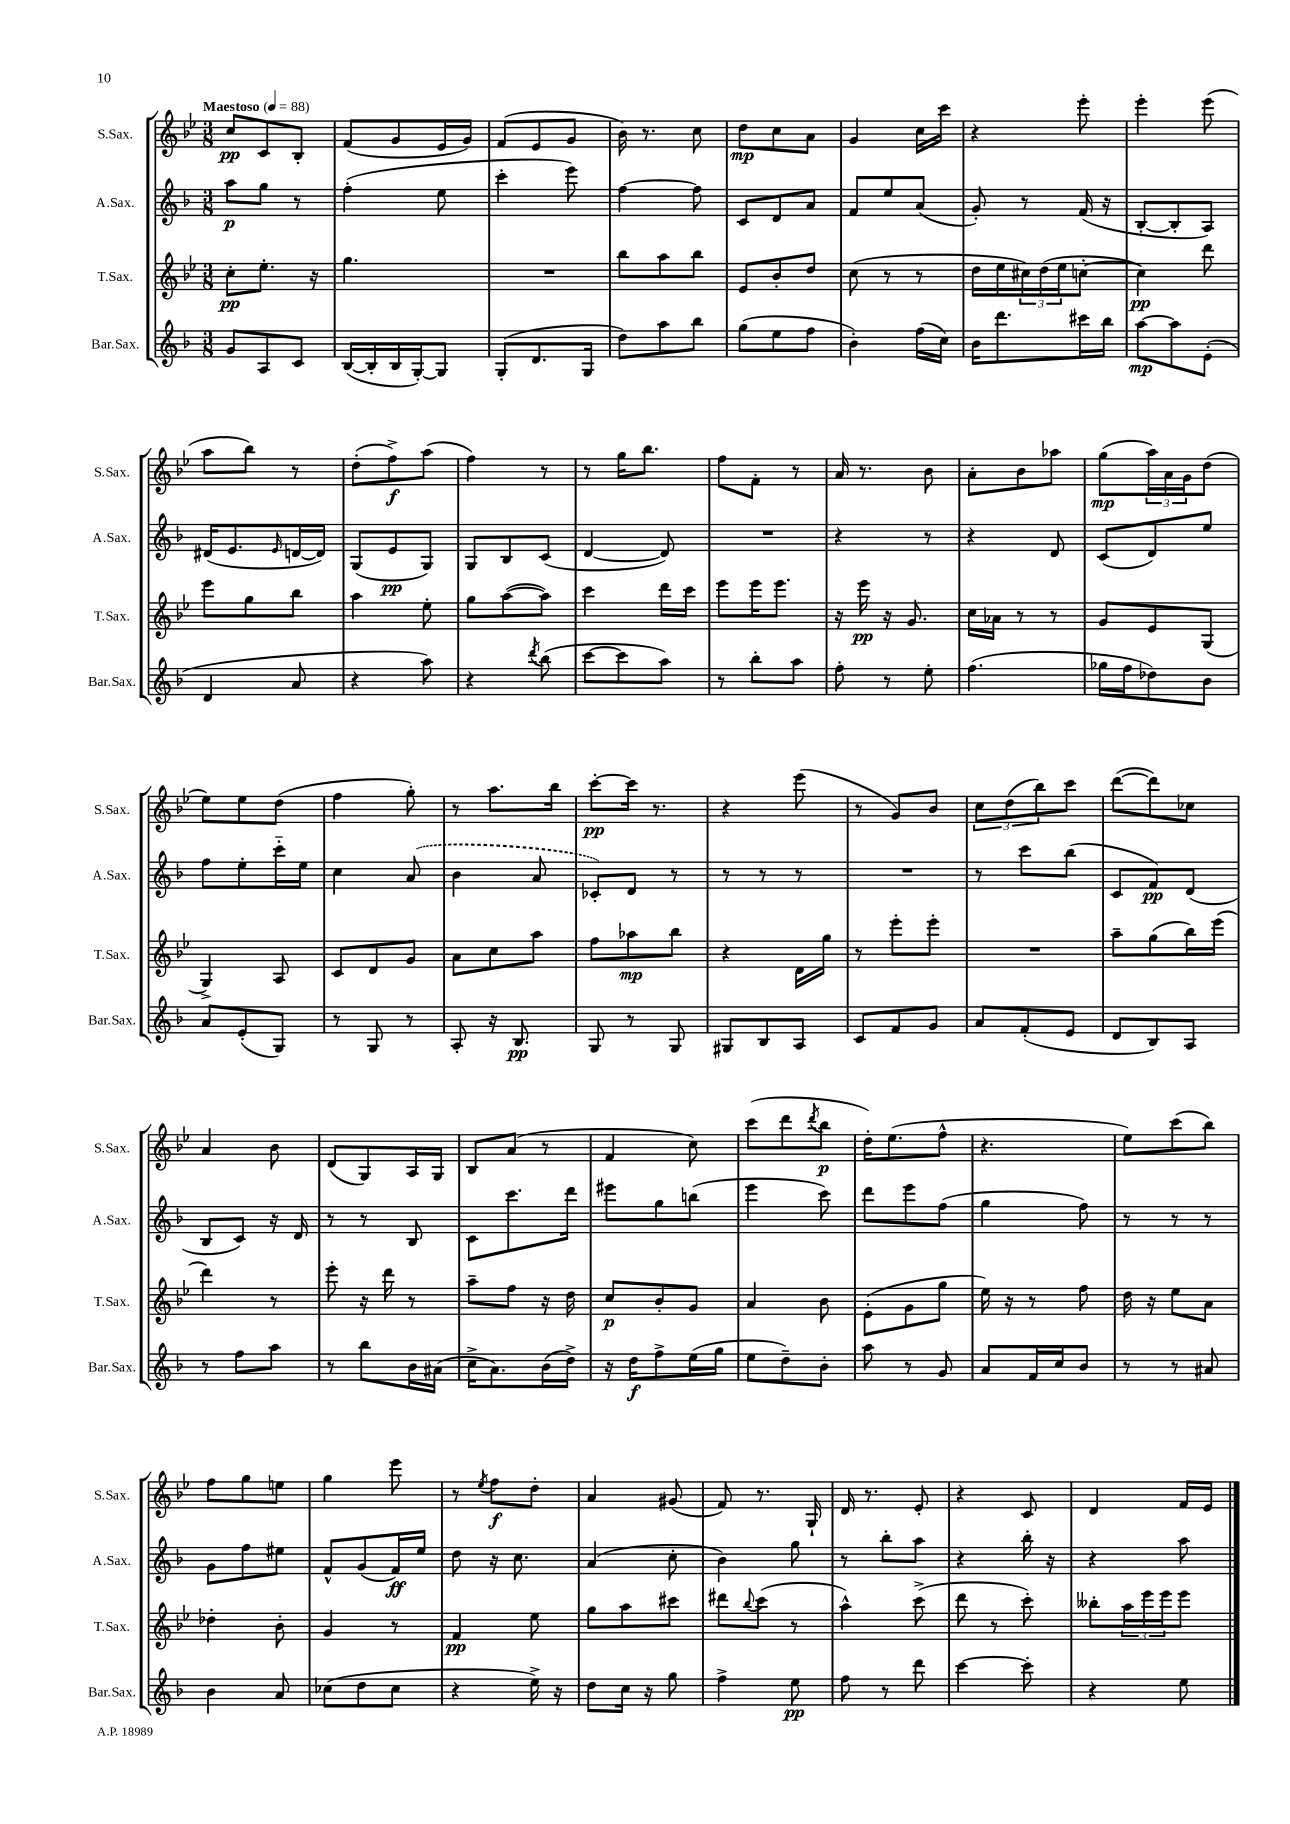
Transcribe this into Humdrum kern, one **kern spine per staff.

**kern	**kern	**kern	**kern
*staff4	*staff3	*staff2	*staff1
*clefG2	*clefG2	*clefG2	*clefG2
*k[b-]	*k[b-e-]	*k[b-]	*k[b-e-]
*M3/8	*M3/8	*M3/8	*M3/8
*MM88	*MM88	*MM88	*MM88
8g	8cc'	8aa	8cc
8A	8.ee-'	8gg	8c
8c	.	8r	8B-'
.	16r	.	.
=	=	=	=
([16B-	4.gg	(4ff'	(8f
16B-']	.	.	.
16B-	.	.	8g
[16G')	.	.	.
8G]	.	8ee	16e-
.	.	.	16g)
=	=	=	=
(8G'	4.r	4ccc'	(8f
8.d	.	.	8e-
.	.	8eee)	8g
16G	.	.	.
=	=	=	=
8dd)	8bb-	[4ff	16b-)
.	.	.	8.r
8aa	8aa	.	.
8bb-	8bb-	8ff]	8cc
=	=	=	=
(8gg	8e-	8c	8dd
8ee	8b-'	8d	8cc
8ff	8dd	8a	8a
=	=	=	=
4b-')	(8cc	8f	4g
.	8r	8ee	.
(16ff	8r	(8a	16cc
16cc)	.	.	16ccc
=	=	=	=
16b-	16dd	8g')	4r
8.ddd	16ee-	.	.
.	24cc#)	8r	.
.	(24dd	.	.
.	24ee-	.	.
16ccc#	[8cc'	(16f	8eee-'
16bb-	.	16r	.
=	=	=	=
[8aa	4cc])	[8B-'	4eee-'
8aa]	.	8B-']	.
(8e'	8ddd	8A)	(8eee-
=	=	=	=
4d	8eee-	(16d#	8aa
.	.	8.e	.
.	8gg	.	8bb-)
.	.	16qqe	.
8a	8bb-	[16d	8r
.	.	16d])	.
=	=	=	=
4r	4aa	(8G	(8dd'
.	.	8e	8ff^)
8aa)	8ee-'	8G)	(8aa
=	=	=	=
4r	8gg	8G	4ff)
.	([8aa	8B-	.
8qddd	.	.	.
(8bb-	8aa])	(8c	8r
=	=	=	=
[8ccc	4ccc	[4d	8r
8ccc]	.	.	16gg
.	.	.	8.bb-
8aa)	16ddd	8d])	.
.	16ccc	.	.
=	=	=	=
8r	8eee-	4.r	8ff
8bb-'	16eee-	.	8f'
.	8.eee-	.	.
8aa	.	.	8r
=	=	=	=
8ff'	16r	4r	16a
.	16eee-	.	8.r
8r	16r	.	.
.	8.g	.	.
8ee'	.	8r	8b-
=	=	=	=
(4.ff	16cc	4r	8a'
.	16a-	.	.
.	8r	.	8b-
.	8r	8d	8aa-
=	=	=	=
16gg-	8g	(8c	(8gg
16ff	.	.	.
8dd-)	8e-	8d)	24aa)
.	.	.	24a
.	.	.	24g
8b-	(8G	8ee	(8dd
=	=	=	=
8a	4G^)	8ff	8ee-)
(8e'	.	8ee'	8ee-
8G)	8A	16ccc'~	(8dd
.	.	16ee	.
=	=	=	=
8r	8c	4cc	4ff
8G	8d	.	.
8r	8g	(8a	8gg')
=	=	=	=
8A'	8a	4b-	8r
16r	8cc	.	8.aa
8.B-	.	.	.
.	8aa	8a	.
.	.	.	16bb-
=	=	=	=
8G	8ff	8c-')	[8ccc'
8r	8aa-	8d	16ccc]
.	.	.	8.r
8G	8bb-	8r	.
=	=	=	=
8G#	4r	8r	4r
8B-	.	8r	.
8A	16d	8r	(8eee-
.	16gg	.	.
=	=	=	=
8c	8r	4.r	8r
8f	8eee-'	.	8g)
8g	8eee-'	.	8b-
=	=	=	=
8a	4.r	8r	12cc
.	.	.	(12dd
(8f'	.	8ccc	.
.	.	.	12bb-)
8e	.	(8bb-	8ccc
=	=	=	=
8d	8aa~	8c	([8ddd
8B-)	(8gg	8f)	8ddd])
8A	16bb-)	(8d	8cc-
.	(16eee-	.	.
=	=	=	=
8r	4ddd)	8B-	4a
8ff	.	8c)	.
8aa	8r	16r	8b-
.	.	16d	.
=	=	=	=
8r	8eee-'	8r	(8d
8bb-	16r	8r	8G)
.	16ddd	.	.
16b-	8r	8B-	16A
(16a#	.	.	16G
=	=	=	=
16cc^	8aa~	8c	8B-
8.a)	.	.	.
.	8ff	8.ccc	(8a
(16b-	16r	.	8r
16dd^)	16dd	16ddd	.
=	=	=	=
16r	8cc	8eee#	4f
16dd	.	.	.
8ff^	8b-'	8gg	.
(16ee	8g	(8bb	8cc)
16gg	.	.	.
=	=	=	=
8ee	4a	4eee	(8ccc
8dd~)	.	.	8ddd
.	.	.	8qddd
8b-'	8b-	8ccc)	8bb-
=	=	=	=
8aa	(8e-'	8ddd	16dd')
.	.	.	(8.ee-
8r	8g	8eee	.
8g	8gg	(8ff	8ff^^
=	=	=	=
8a	16ee-)	4gg	4.r
.	16r	.	.
16f	8r	.	.
16cc	.	.	.
8b-	8ff	8ff)	.
=	=	=	=
8r	16dd	8r	8ee-)
.	16r	.	.
8r	8ee-	8r	(8ccc
8a#	8a	8r	8bb-)
=	=	=	=
4b-	4dd-'	8g	8ff
.	.	8ff	8gg
8a	8b-'	8ee#	8ee
=	=	=	=
(8cc-	4g	8f^^	4gg
8dd	.	(8g	.
8cc-	8r	16f)	8eee-
.	.	16ee	.
=	=	=	=
4r	4f	8dd	8r
.	.	.	8qee-
.	.	16r	8ff
.	.	8.cc	.
16ee^)	8ee-	.	8dd'
16r	.	.	.
=	=	=	=
8dd	8gg	(4a	4a
16cc	8aa	.	.
16r	.	.	.
8gg	8ccc#	8cc'	(8g#
=	=	=	=
4ff^	8ddd#	4b-)	8f)
.	8qqbb-	.	.
.	(8ccc	.	8.r
8ee	8r	8gg	.
.	.	.	16G`
=	=	=	=
8ff	4aa^^)	8r	16d
.	.	.	8.r
8r	.	8bb-'	.
8ddd	(8ccc^	8aa	8e-'
=	=	=	=
[4ccc	8ddd	4r	4r
.	8r	.	.
8ccc']	8ccc')	16bb-'	8c
.	.	16r	.
=	=	=	=
4r	8bb--'	4r	4d
.	24aa	.	.
.	24eee-	.	.
.	24eee-	.	.
8ee	8eee-	8aa	16f
.	.	.	16e-
==	==	==	==
*-	*-	*-	*-
